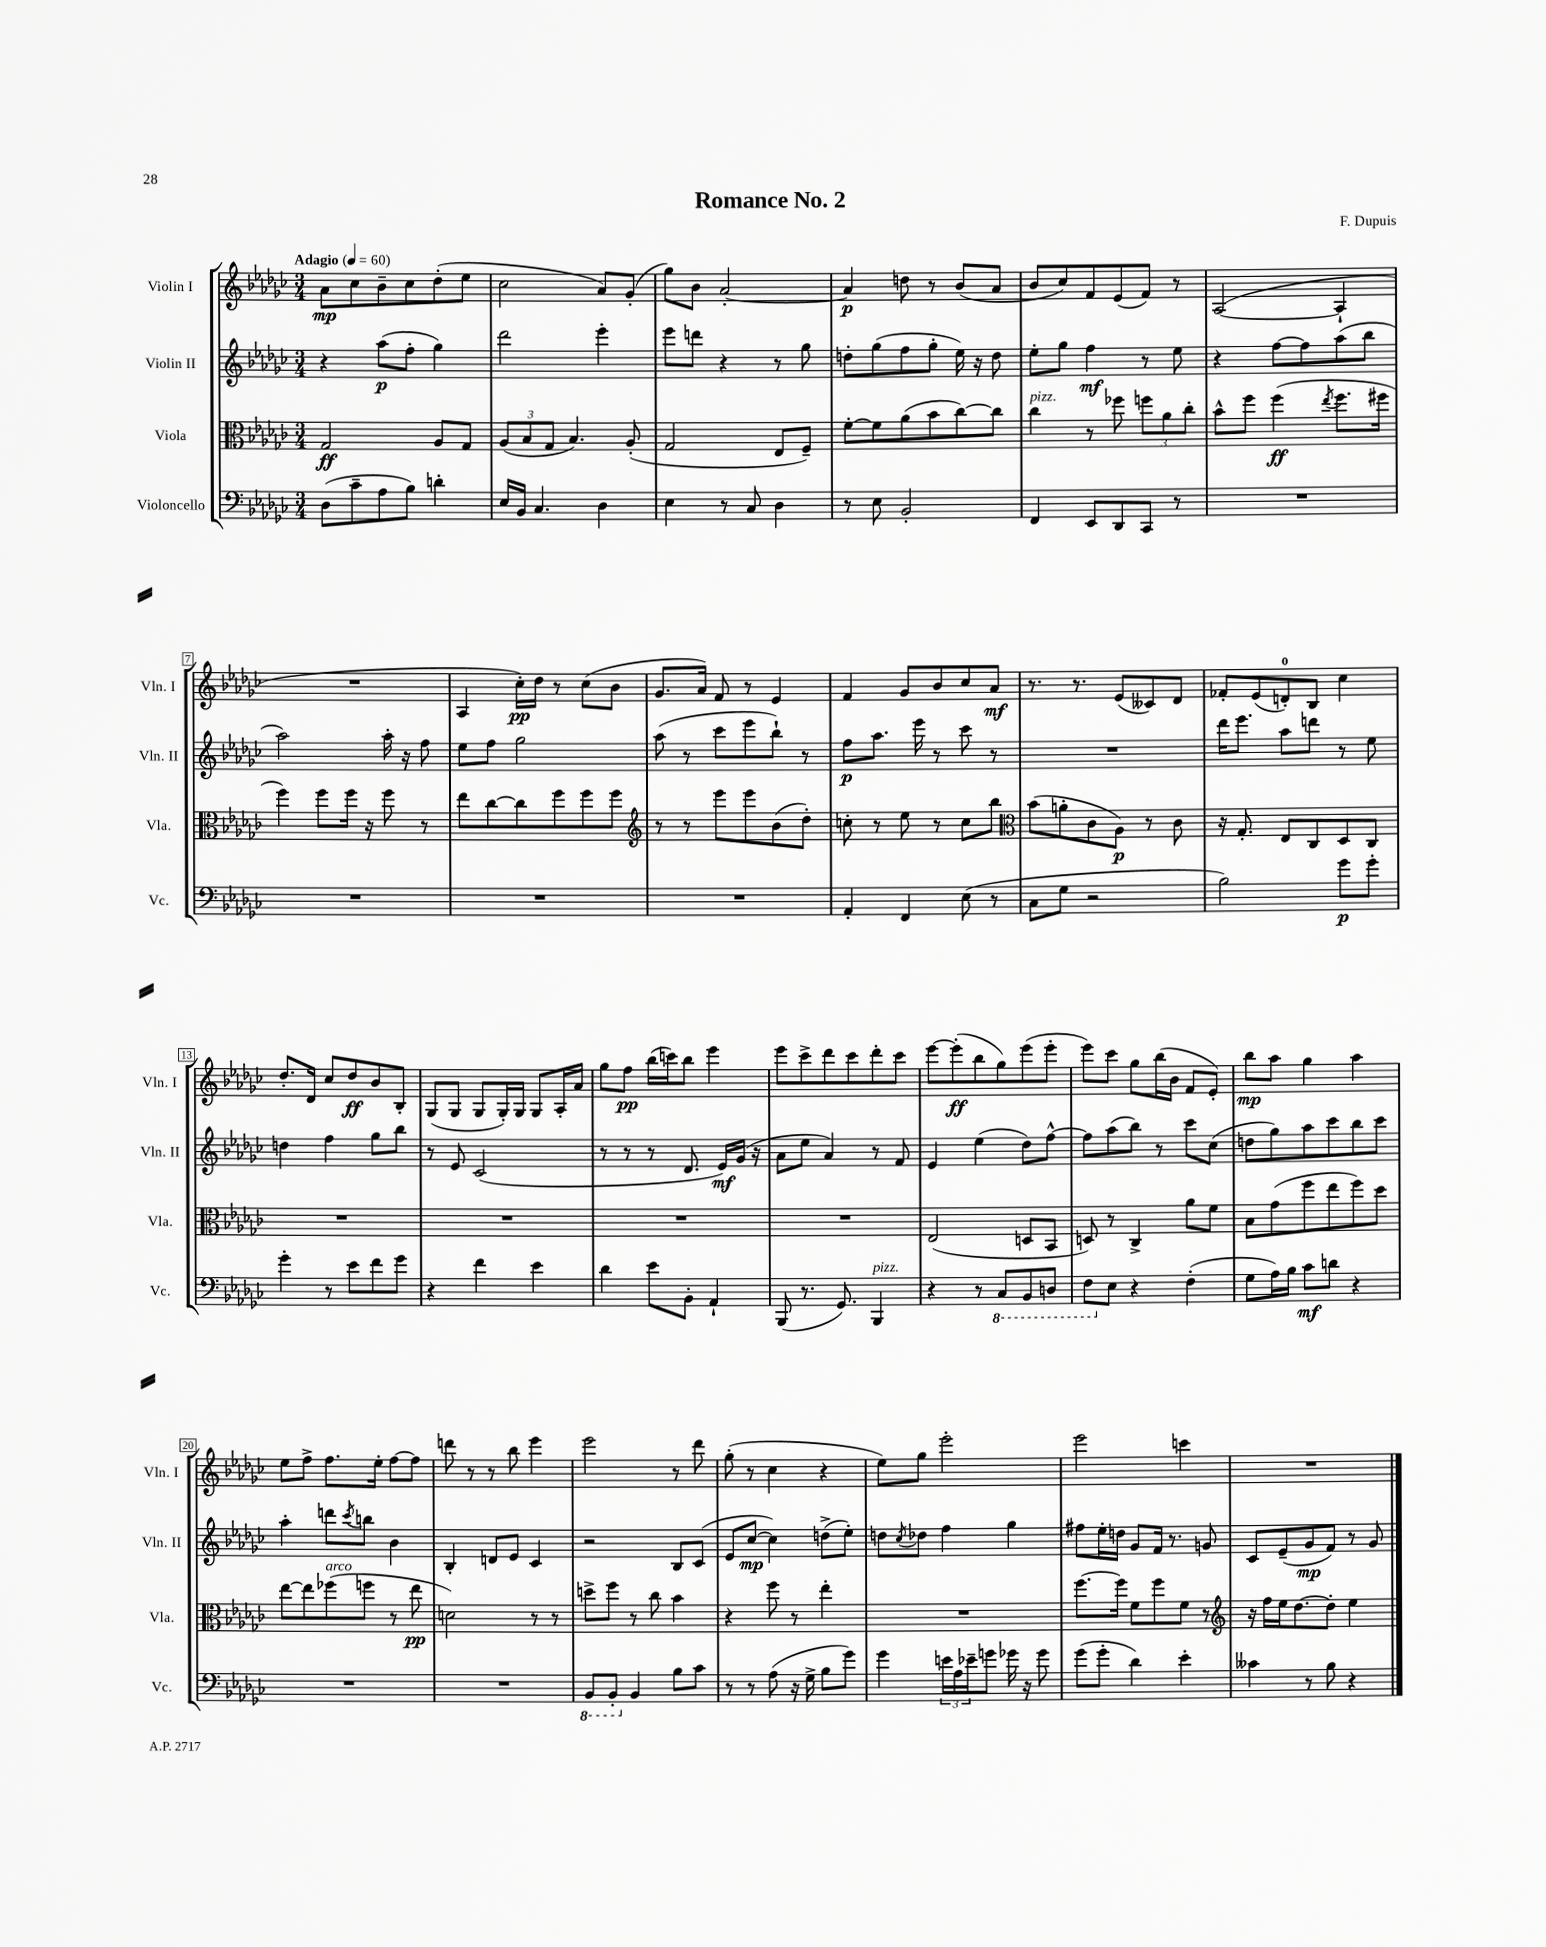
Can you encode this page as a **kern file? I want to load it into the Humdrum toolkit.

**kern	**kern	**kern	**kern
*staff4	*staff3	*staff2	*staff1
*clefF4	*clefC3	*clefG2	*clefG2
*k[b-e-a-d-g-c-]	*k[b-e-a-d-g-c-]	*k[b-e-a-d-g-c-]	*k[b-e-a-d-g-c-]
*M3/4	*M3/4	*M3/4	*M3/4
*MM60	*MM60	*MM60	*MM60
(8D-	2G-	4r	8a-
8c-~	.	.	8cc-
8A-	.	(8aa-	8b-~
8B-)	.	8ff'	8cc-
4d'	8A-	4gg-)	(8dd-'
.	8G-	.	8ee-
=	=	=	=
16E-	(12A-	2ddd-	2cc-
16BB-	.	.	.
.	12B-	.	.
4.C-	.	.	.
.	12G-	.	.
.	4.B-)	.	.
4D-	.	4eee-'	8a-)
.	(8A-'	.	(8g-'
=	=	=	=
4E-	2G-	8eee-	8gg-)
.	.	8ddd	8b-
8r	.	4r	[2a-'
8C-	.	.	.
4D-	8E-	8r	.
.	8F~)	8gg-	.
=	=	=	=
8r	[8f'	8dd'	4a-]
8E-	8f]	(8gg-	.
2BB-'	(8a-	8ff	8dd
.	8b-	8gg-'	8r
.	[8cc-)	16ee-)	(8b-
.	.	16r	.
.	8cc-]	8dd	8a-
=	=	=	=
4FF	4cc-	8ee-'	8b-
.	.	8gg-	8cc-)
8EE-	8r	4ff	8f
8DD-	8ff-	.	(8e-
8CC-	12ff	8r	8f)
.	12a-	.	.
8r	.	8ee-	8r
.	12cc-'	.	.
=	=	=	=
2.r	8b-^^	4r	([2A-
.	8ff	.	.
.	(4ff	[8ff	.
.	.	8ff]	.
.	8qee-	.	.
.	8.ff	(8aa-	4A-`]
.	.	8bb-	.
.	16ff#	.	.
=	=	=	=
2.r	4ff)	2aa-)	2.r
.	8ff	.	.
.	16ff	.	.
.	16r	.	.
.	8ff	16aa-'	.
.	.	16r	.
.	8r	8ff	.
=	=	=	=
2.r	8ee-	8ee-	4A-
.	[8cc-	8ff	.
.	8cc-]	2gg-	16cc-')
.	.	.	16dd-
.	8ff	.	8r
.	8ff	.	(8cc-
.	8ff	.	8b-
=	=	=	=
*	*clefG2	*	*
2.r	8r	(8aa-	8.g-
.	8r	8r	.
.	.	.	16a-)
.	8eee-	8ccc-	8f
.	8eee-	8eee-	8r
.	(8b-	8bb-`)	4e-
.	8dd-')	8r	.
=	=	=	=
4AA-'	8cc'	8ff	4f
.	8r	8.aa-	.
4FF	8ee-	.	8g-
.	.	16eee-	.
.	8r	8r	8b-
(8E-	8cc	8ccc-	8cc-
8r	8bb-	8r	8a-
=	=	=	=
*	*clefC3	*	*
8C-	(8b-	2.r	8.r
8G-	8a'	.	.
.	.	.	8.r
2r	8c-	.	.
.	8A-)	.	(8e-
.	8r	.	8c--)
.	8c-	.	8d-
=	=	=	=
2B-)	16r	16ddd-	8f-'
.	8.G-'	8.eee-	.
.	.	.	(8e-
.	8E-	8aa-	8d')
.	8C-	8ddd	8B-
8g-	8D-	8r	4cc-
8g-'	8C-	8ee-	.
=	=	=	=
4g-'	2.r	4dd	8.dd-'
.	.	.	16d-
8r	.	4ff	8cc-
8e-	.	.	8dd-
8f	.	8gg-	8b-
8g-	.	8bb-	8B-'
=	=	=	=
4r	2.r	8r	(8G-
.	.	8e-	8G-
4f	.	(2c-	8G-
.	.	.	16G-')
.	.	.	16G-
4e-	.	.	8G-
.	.	.	16A-'
.	.	.	16a-
=	=	=	=
4d-	2.r	8r	8gg-
.	.	8r	8ff
8e-	.	8r	(16bb-
.	.	.	16ccc)
8BB-'	.	8.d-	8bb-
4AA-`	.	.	4eee-
.	.	16e-)	.
.	.	(16g-	.
.	.	16r	.
=	=	=	=
(8BBB-	2.r	8a-	8eee-
8.r	.	8ee-	8ccc-^
.	.	4a-)	8ddd-
8.GG-)	.	.	.
.	.	.	8ccc-
4BBB-	.	8r	8ddd-'
.	.	8f	8ccc-
=	=	=	=
4r	(2E-	4e-	[8eee-
.	.	.	(8eee-']
8r	.	(4ee-	8bb-
8CC-	.	.	8gg-)
8BBB-	8D	8dd-)	(8eee-
8DD	8BB-	[8ff^^	8eee-'
=	=	=	=
8FF	8D)	8ff]	8eee-)
8E-	8r	(8aa-	8ccc-
4r	4C-^	8bb-)	8gg-
.	.	8r	(16bb-
.	.	.	16b-
(4F'	8a-	8ccc-	8f
.	8f	(8cc-	8e-')
=	=	=	=
8G-	8B-	8dd	8bb-
16A-)	(8g-	8gg-)	8aa-
16B-	.	.	.
8c-	8ff	8aa-	4gg-
8d	8ee-	8ccc-	.
4r	8ff)	8bb-	4aa-
.	8dd-	8ccc-	.
=	=	=	=
2.r	[8ee-	4aa-'	8ee-
.	8ee-]	.	8ff^
.	(8ff-	8ddd	8.ff
.	.	8qccc-	.
.	8ff	8bb	.
.	.	.	16ee-'
.	8r	4b-	[8ff
.	8ee-	.	8ff]
=	=	=	=
2.r	2d)	4B-'	8ddd
.	.	.	8r
.	.	8d	8r
.	.	8e-	8bb-
.	8r	4c-	4eee-
.	8r	.	.
=	=	=	=
8BBB-	8dd^	2r	2eee-
8BBB-'	8ff	.	.
4BB-	8r	.	.
.	8cc-	.	.
8B-	4b-	8B-	8r
8c-	.	(8c-	8ddd-
=	=	=	=
8r	4r	8e-	(8gg-'
8r	.	[8cc-	8r
(8A-	8ff	4cc-])	4cc-
16r	8r	.	.
16G-^	.	.	.
8B-	4ee-'	(8dd^	4r
8g-)	.	8ee-')	.
=	=	=	=
4g-	2.r	8dd	8ee-)
.	.	8qcc-	.
.	.	8dd-	8gg-
24e	.	4ff	2eee-'
24A-	.	.	.
24e-~	.	.	.
8g	.	.	.
16g-	.	4gg-	.
16r	.	.	.
8g-	.	.	.
=	=	=	=
(8g-	[8.ff	8ff#	2eee-
8g-'	.	16ee-'	.
.	16ff]	16dd	.
4d-)	8f	8g-	.
.	8ff	16f	.
.	.	8.r	.
4e-'	8f	.	4ccc
.	8r	8g	.
=	=	=	=
*	*clefG2	*	*
4c--	16r	8c-	2.r
.	16ff	.	.
.	16ee-	(8e-~	.
.	[8.dd-	.	.
8r	.	8g-	.
8B-	8dd-']	8f)	.
4r	4ee-	8r	.
.	.	8g-	.
==	==	==	==
*-	*-	*-	*-
